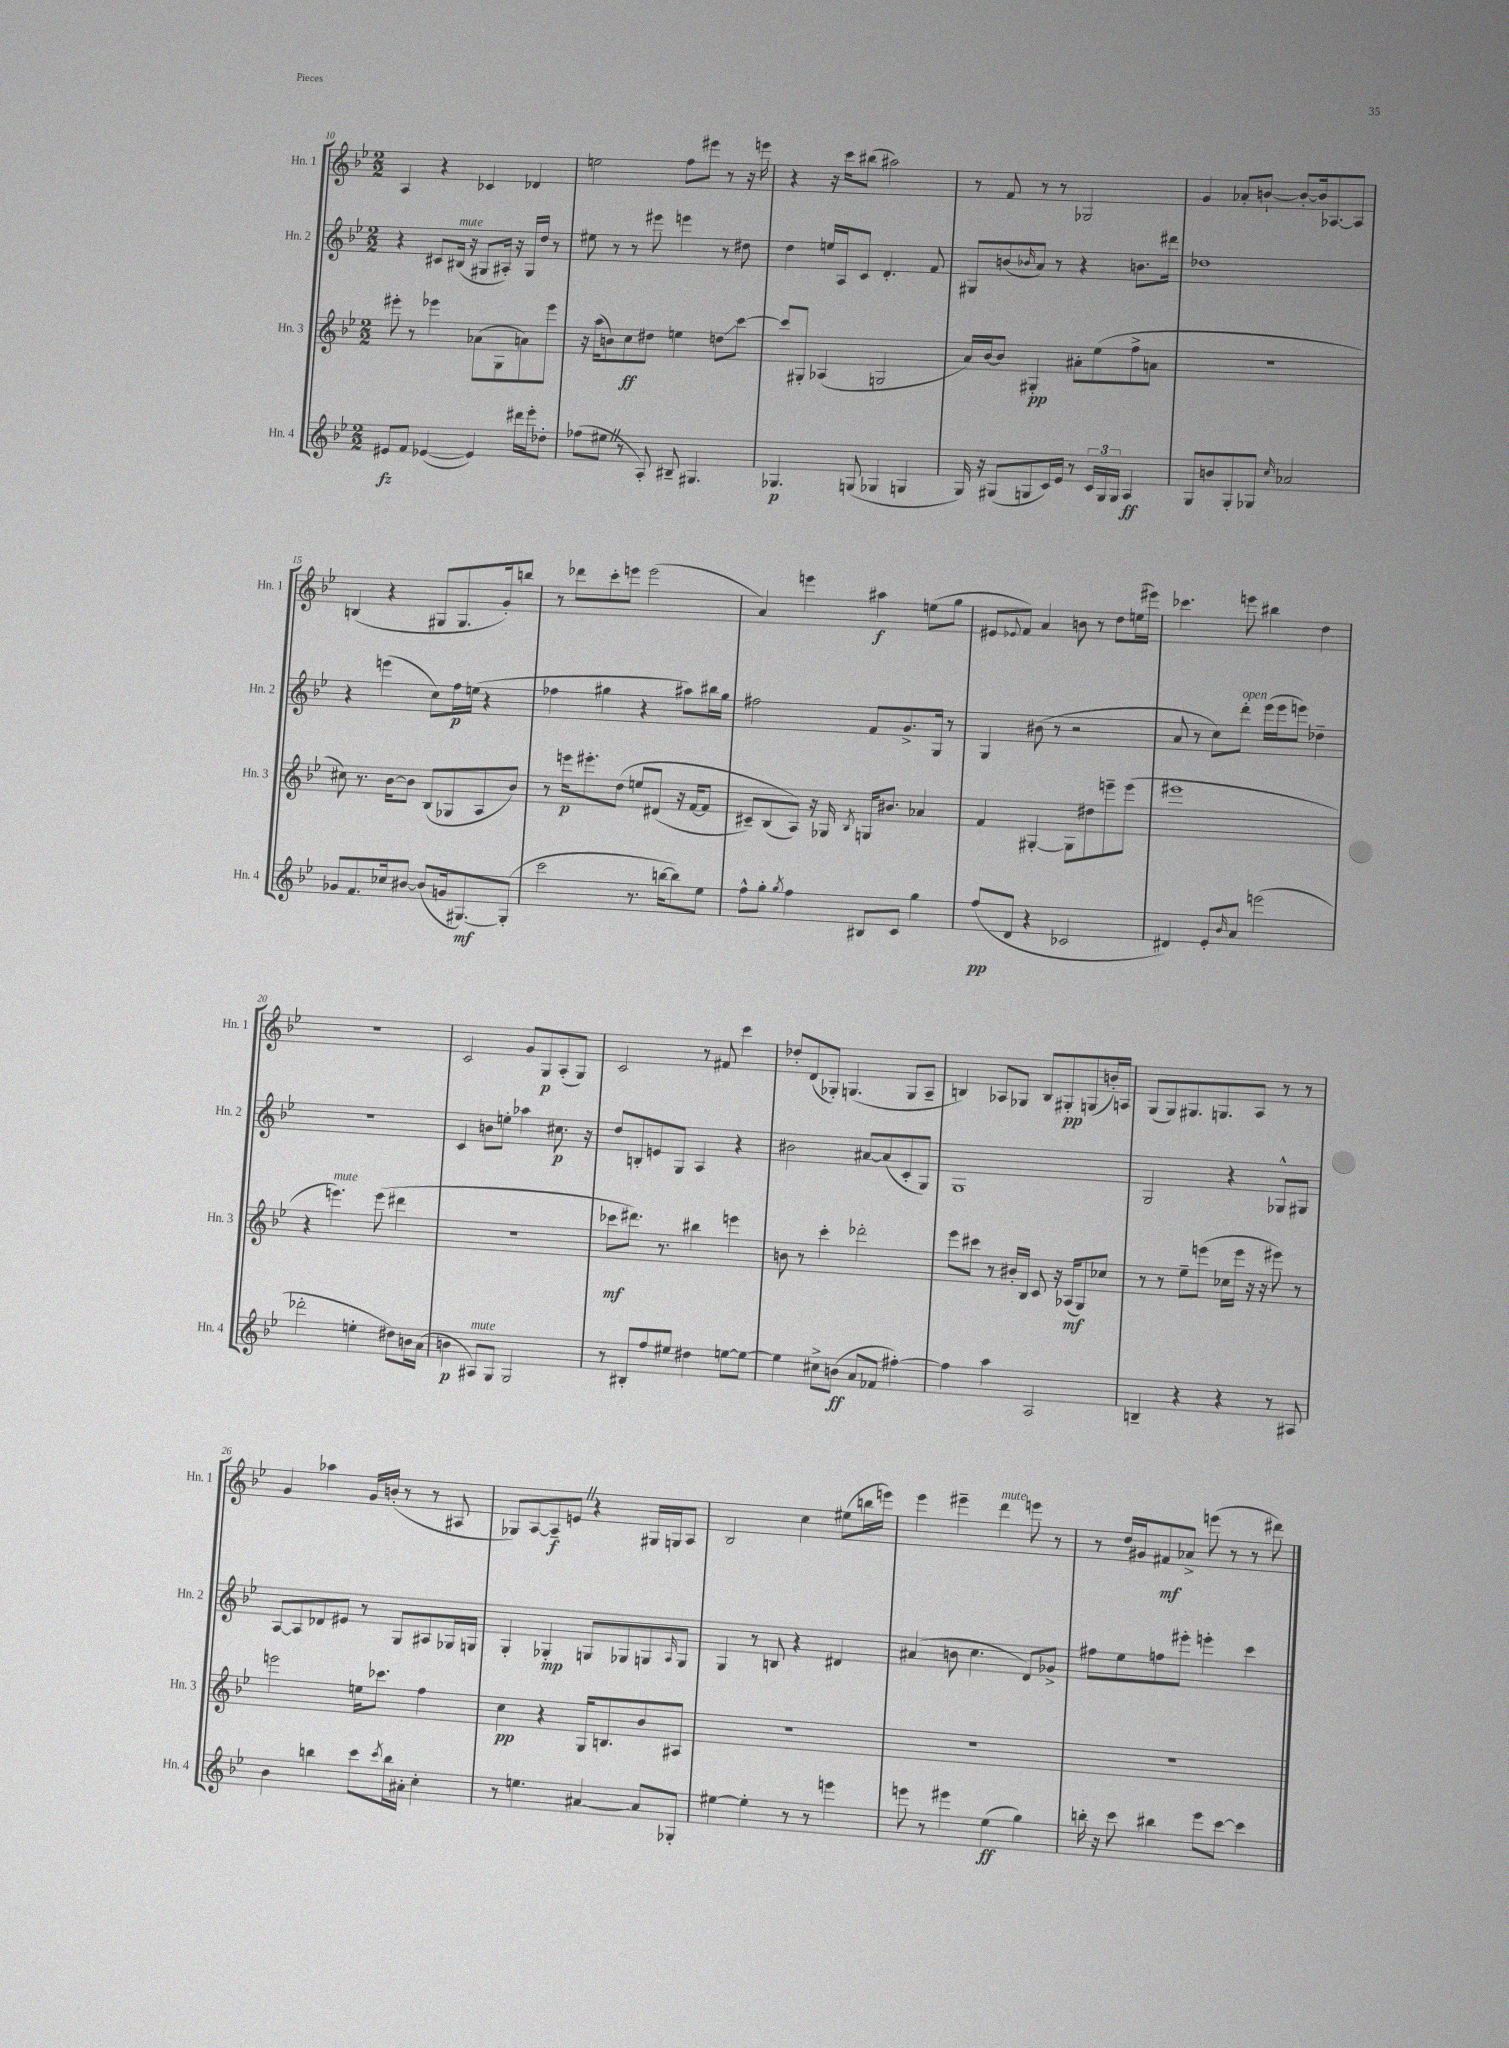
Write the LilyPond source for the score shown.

<<
\new StaffGroup <<
\new Staff = "s0" \with { instrumentName = "Hn. 1" shortInstrumentName = "Hn. 1" } {
    \clef treble \key bes \major \numericTimeSignature \time 2/2
    a4 r4 ces'4 des'4 |
    e''2 f''8 eis'''8 r8 r16 e'''16 |
    r4 r16 c'''16 bis''8( ais''2) |
    r8 f'8 r8 r8 ges2 |
    g'4 aes'8-. b'8~-! b'8~-. b'16 aes8.~ aes8 |
    b4( r4 gis8 gis8. g'16-.) b''8 |
    r8 des'''8 c'''8-. e'''8 e'''2( |
    a'4) e'''4 ais''4\f e''8( g''8 |
    eis'8 \appoggiatura { ees'8 } f'8) a'4 b'8 r8 d''8 e''16( eis'''16) |
    ces'''4. e'''8 bis''4 d''4 |
    r1 |
    c'2 g'8 g8\p a8-.( g8) |
    c'2 r8 fis'8 c'''4 |
    des''8-. d'8( ges8-.) g4.( g8 a8-- |
    b4) aes8 ges8 b8 gis8-.\pp g8( b'16-.) a16 |
    g8( g8) gis8. g8. a8 r8 r8 |
    g'4 aes''4 g'16 b'16-.( r8 r8 ais8 |
    ges8) a8~ a8--\f e'8 \once \override BreathingSign.text = \markup { \musicglyph "scripts.caesura.straight" } \breathe r4 gis16 g16 a8 |
    bes2 c''4 \once \override Glissando.style = #'zigzag eis''8\glissando( b''16 e'''16) |
    ees'''4 eis'''4-- d'''4^\markup { \italic "mute" } e'''8 r8 |
    r8 d''16 gis'16 fis'8\mf aes'8-> e'''8( r8 r8 dis'''8) \bar "|." |
}
\new Staff = "s1" \with { instrumentName = "Hn. 2" shortInstrumentName = "Hn. 2" } {
    \clef treble \key bes \major \numericTimeSignature \time 2/2
    r4 cis'8 bis16^\markup { \italic "mute" }( r16 gis8 ais16-.) r16 gis16 d''16 r8 |
    eis''8 r8 r8 eis'''8 e'''4 r8 dis''8 |
    d''4 e''16 a16 c'8 d'4.-. f'8 |
    gis8 b'8( \grace { bes'16 } a'8) r8 r4 b'8. dis'''16 |
    des''1 |
    r4 e'''4( c''8) f''16\p e''16( r4 |
    fes''4 gis''4 r4 ais''8) bis''16 gis''16 |
    fis''2 f'8 g'8.-> g16 r8 |
    g4 bis'8( r8 r2 |
    a'8 r8 c''8) d'''8-.^\markup { \italic "open" } ees'''16( ees'''16 e'''8) des''4-- |
    r1 |
    c'4 b'8 e''8-. aes''4 cis''8.\p r16 |
    d''8 b8-. e'8 g8 a4 r4 |
    bis'2 ais'8~ ais'8( c'8-. g8) |
    g1 |
    g2 r4 ges8-^ gis8 |
    a8~ a8 des'8 eis'8 r8 g8 ais8 ges16 g16 |
    g4-. ges4-.\mp g8 ges8 g8 \grace { a16 } g8 |
    g4 r8 b8 r4 dis'4 |
    ais'4( b'8 c''4. d'8) ges'8-> |
    fis''8 ees''8 f''8 eis'''8-. e'''4-. c'''4 \bar "|." |
}
\new Staff = "s2" \with { instrumentName = "Hn. 3" shortInstrumentName = "Hn. 3" } {
    \clef treble \key bes \major \numericTimeSignature \time 2/2
    eis'''8-. r8 ees'''4 aes'8( g8 a'8) ees'''8 |
    r16 a''16( b'8) c''8\ff dis''8 e''4 d''8\glissando c'''8~ |
    c'''8 gis8-. aes4( g2 |
    a'16) bes'16~ bes'8 gis4-.\pp ais'8-. ees''8( f''8-> a'8 |
    r1 |
    cis''8) r8. bes'16~ bes'8 bes8( ges8 a8 bes'8) |
    r8 e'''16\p eis'''8.-. d''8\( e''8 dis'8( r16 f'16~ f'8 |
    cis'8--) bes8( a8)\) r16 ges16 \acciaccatura { bes8 } g16 bis'8. aes'4 |
    f'4 gis4~-. gis8 dis''8 e'''8-- e'''8( |
    eis'''1 |
    r4 e'''4.^\markup { \italic "mute" }) e'''8( dis'''4 |
    R1 |
    ces'''8\mf dis'''8.) r8. bis''4 e'''4 |
    b'8 r8 c'''4-. des'''2-. |
    ees'''8 cis'''8 r8 bis'16-. bes16 c'8 r16 aes16\mf( g8) ces''8 |
    r8 r8 ees''8-- e'''8( ces''16 e'''16 r16 r16 eis'''8) r8 |
    e'''2 e''16 ces'''8. f''4 |
    c''4\pp r4 g16 b8. bes'8 ais8 |
    R1 |
    R1 |
    R1 \bar "|." |
}
\new Staff = "s3" \with { instrumentName = "Hn. 4" shortInstrumentName = "Hn. 4" } {
    \clef treble \key bes \major \numericTimeSignature \time 2/2
    eis'8\fz f'8 ees'4~( ees'4) dis'''16 ees'''16-. des''8-. |
    fes''8( eis''8 \once \override BreathingSign.text = \markup { \musicglyph "scripts.caesura.straight" } \breathe r8 a8-.) bis8-- gis4. |
    ges4.\p g8( ges4 g4 |
    g16) r16 gis8( g8 c'16) ees'16 r8 \tuplet 3/2 { c'16 g16 g16 } a4\ff |
    g8 b'8 g8-. ges8 \grace { c''16 } aes'2 |
    ges'8 f'8. ces''16 bis'8~ bis'8( g'16 gis8.~\mf) gis8-.( |
    c'''2 r8. b''16~ b''8) ees''8 |
    f''8-^ g''8-. \acciaccatura { g''8 } f''4 bis8 c'8 g''4 |
    f''8\pp( d'8 r4 ces'2 |
    dis'4) ees'8-. \grace { bes'16 } a'8 e'''2( |
    des'''2-. e''4-. dis''8) b'16 a'16( |
    b'4\p ais8^\markup { \italic "mute" }) g8 g2 |
    r8 bis8-. f''8 eis''8 dis''4 e''8~ e''8~ |
    e''4 cis''8-> b'8\ff( a'8 fes'8 fis''4~-.) |
    fis''4 a''4 a2 |
    b4-- r4 r4 r8 ais8 |
    bes'4 b''4 c'''8 \acciaccatura { c'''8 } b''16 ais'16-. c''4-. |
    r8 e''4. ais'4~ ais'8 ges8-. |
    eis''4~ eis''4-. r8 r8 e'''4 |
    e'''8 r8 eis'''4 ees''4\ff( g''4) |
    b''16-. r16 c'''8 bis''4 ees'''8 c'''8~ c'''4 \bar "|." |
}
>>
>>
\layout { \context { \Score currentBarNumber = #10 } }
